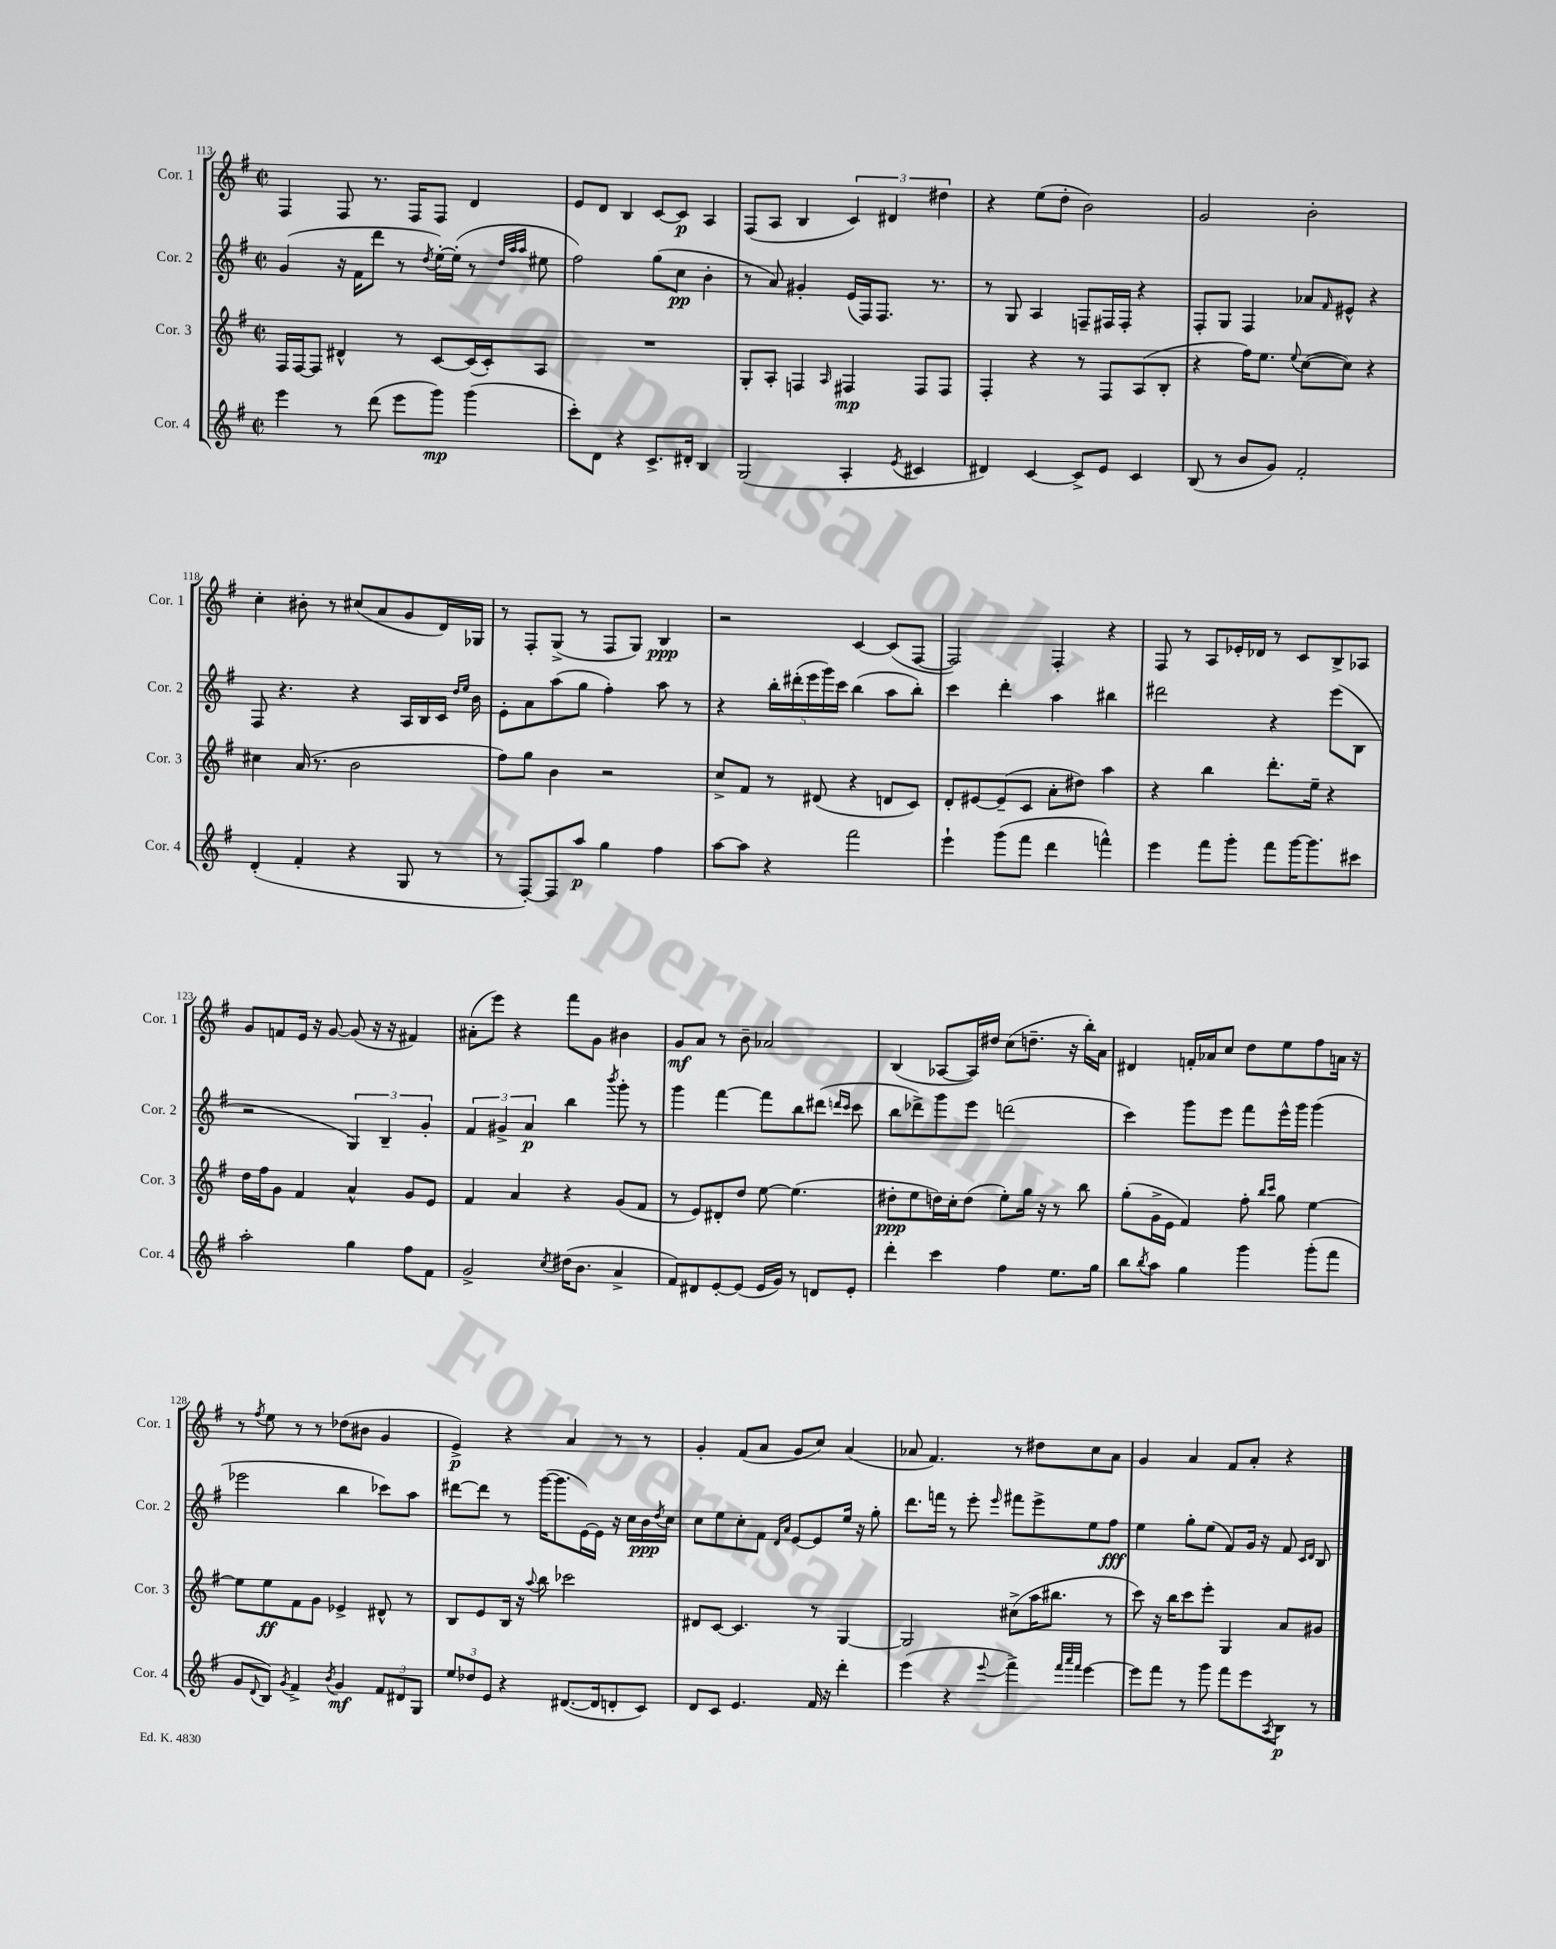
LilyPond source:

<<
\new StaffGroup <<
\new Staff = "s0" \with { instrumentName = "Cor. 1" shortInstrumentName = "Cor. 1" } {
    \clef treble \key g \major \defaultTimeSignature \time 2/2
    fis4 fis8 r8. fis16 fis8 d'4 |
    e'8 d'8 b4 c'8~ c'8\p a4 |
    fis8( a8 b4 \tuplet 3/2 { c'4) dis'4 dis''4 } |
    r4 e''8( d''8-. b'2) |
    g'2 b'2-. |
    c''4-. bis'8-. r8 cis''8( a'8 g'8 d'16) ges16 |
    r8 fis8-. g8->( r8 fis8 g8) b4\ppp |
    r2 c'4~ c'8( fis8~ |
    fis2) fis4-. r4 |
    fis8 r8 a8 ees'16-. des'16 r8 c'8 b8-> aes8 |
    g'8 f'8 e'16 r16 g'8~ g'8( r16 r16 fis'4) |
    ais'8-.( e'''8) r4 fis'''8 g'8 bis'4 |
    g'8\mf a'8 r8 b'8-- aes'2 |
    b4( aes8~ aes16) dis''16 c''8( d''8.-- r16 b''16-.) a'16 |
    dis'4 f'16-. aes'16 c''8 d''8 e''8 fis''8 a'16 r16 |
    r8 \acciaccatura { fis''8 } e''8 r8 r8 des''8( bis'8 g'4 |
    e'4->\p) r4 a'4 r8 r8 |
    g'4-. fis'8( a'8 g'8 c''8) a'4( |
    aes'8 fis'4.) r8 dis''8 c''8 aes'8 |
    g'4 a'4 fis'8 a'8-. r4 \bar "|." |
}
\new Staff = "s1" \with { instrumentName = "Cor. 2" shortInstrumentName = "Cor. 2" } {
    \clef treble \key g \major \defaultTimeSignature \time 2/2
    g'4( r16 fis'16 d'''8 r8 \acciaccatura { d''8 } e''16~-.) e''16-.( r8 \grace { d''32 a''32 a''32 } eis''8 |
    fis''2) g''8( c''8\pp b'4-. |
    r8 a'8) gis'4-. e'16( fis16) fis8. r8. |
    r8 g8 a4 f8-- fis16 fis16-. r4 |
    fis8-. g8 fis4 aes'8 \grace { fis'16 } eis'8-^ r4 |
    fis8 r4. r4 a16 b16 c'16 \grace { d''16 e''16 } b'16 |
    e'8-. a'8 a''8( g''8 fis''4-.) a''8 r8 |
    r4 \tuplet 5/4 { b''16-. dis'''16-.( e'''16 g'''16) c'''16 } b''4( a''8 b''8-.) |
    c'''4 d'''4-. a''4 bis''4 |
    dis'''2 r4 e'''8( b8 |
    r2 \tuplet 3/2 { g4) b4-- g'4-. } |
    \tuplet 3/2 { fis'4 gis'4-> a'4\p } b''4 \acciaccatura { b'''8 } g'''8-. r8 |
    g'''4 fis'''4~ fis'''8 b''8 dis'''8( \grace { d'''16 c'''16 } c'''8 |
    b''8 des'''8->) g'''8 e'''8 d'''2( |
    c'''4) g'''8 e'''8 fis'''8 e'''16-^ g'''16 g'''4( |
    ees'''2 b''4 ces'''8) a''8 |
    dis'''8~ dis'''8 r8 g'''16~( g'''8. e'16~) e'16 r16 c''16 b'16\ppp \acciaccatura { d''8 } c''16 |
    c''8 e''8 c''8-. fis'8 \grace { d'16 a'16 } e'8~ e'8 e''16 r16 g''8-. |
    d'''8. f'''16 r8 e'''8-. \grace { e'''16 } fis'''8 e'''8-> e''8 fis''8\fff |
    e''4 g''8-. e''8( fis'8) g'16 r16 fis'8 \grace { c'16 d'16 } b8 \bar "|." |
}
\new Staff = "s2" \with { instrumentName = "Cor. 3" shortInstrumentName = "Cor. 3" } {
    \clef treble \key g \major \defaultTimeSignature \time 2/2
    fis16 fis16~ fis8 dis'4-^ r8 c'8~ c'16( c'16-.) a8 |
    R1 |
    g8-. a8-. f4 \grace { a16 } fis4\mp fis8 fis8 |
    fis4-. r4 r8 fis8 a8( b8-. |
    r4 fis''16) e''8. \appoggiatura { e''8 } c''8~( c''8) r4 |
    cis''4 a'16( r8. b'2 |
    fis''8) g''8 b'4 r2 |
    c''8-> fis'8 r8 dis'8( r4 d'8 c'8) |
    d'8-. eis'8~ eis'8--( c'8 a'8-. dis''8) a''4 |
    r4 b''4 d'''8.-. e''16-- r4 |
    d''16 fis''16 g'8 fis'4 a'4-^ g'8 e'8 |
    fis'4 a'4 r4 g'8( fis'8 |
    r8 e'8) dis'8-. d''8 e''8~ e''4.( |
    dis''8-.\ppp e''8 d''16) c''16-. d''8( e''8-.) g''16 r16 r8 b''8 |
    g''8-.( g'16-> e'16 fis'4) fis''8-. \grace { b''16 c'''16 } g''8 e''4~ |
    e''8 e''8\ff fis'8 g'8 ees'4-> dis'8-^ r8 |
    b8 e'8 b16 r16 \appoggiatura { a''8 } b''8 ces'''2 |
    dis'8 c'8~ c'4. r8 g4~ |
    g2 cis''8->( a''16 bis''8. r8 |
    c'''8) r16 b''16 c'''8 e'''8-. g4 a'8 gis'8 \bar "|." |
}
\new Staff = "s3" \with { instrumentName = "Cor. 4" shortInstrumentName = "Cor. 4" } {
    \clef treble \key g \major \defaultTimeSignature \time 2/2
    e'''4 r8 d'''8( e'''8 g'''8\mp) g'''4( |
    c'''8-.) d'8 r4 c'8.-> dis'16-. b4 |
    g2( a4-. \acciaccatura { e'8 } cis'4 |
    dis'4) c'4~ c'8-> e'8 c'4 |
    b8( r8 b'8 g'8) fis'2-. |
    d'4-.( fis'4-. r4 g8 r8 |
    r8 fis8~-.) fis8 a''8\p g''4 fis''4 |
    a''8~ a''8 r4 fis'''2 |
    e'''4-! g'''8( fis'''8 d'''4 f'''4-^) |
    e'''4 fis'''8 g'''8-. fis'''8 g'''16~ g'''8. cis'''8 |
    a''2-. g''4 fis''8 fis'8 |
    g'2-> \acciaccatura { c''8 } dis''16( b'8. a'4-> |
    fis'8) dis'8 e'8~-. e'8( e'16 g'16) r8 d'8 e'8-. |
    d'''4-. c'''4 fis''4 e''8. g''16 |
    b''8 \acciaccatura { b''8 } a''8 g''4 g'''4 g'''8-.( fis'''8 |
    g'8 \appoggiatura { d'8 } b8) \acciaccatura { g'8 } fis'4-> \acciaccatura { b'8 } g'4\mf \tuplet 3/2 { fis'8 dis'8 g8 } |
    \tuplet 3/2 { e''8 des''8 e'8 } r4 dis'8.~( dis'16 d'8-. c'8) |
    d'8 c'8 e'4. fis'16 r16 d'''4-. |
    e'''4( r4 \appoggiatura { e'''8 } fis'''4->) \grace { fis'''32 a'''32 fis'''32 } e'''4~ |
    e'''8 fis'''8 r8 g'''8 fis'''8 e'''8 \acciaccatura { a8 } b8\p r8 \bar "|." |
}
>>
>>
\layout { \context { \Score currentBarNumber = #113 } }
